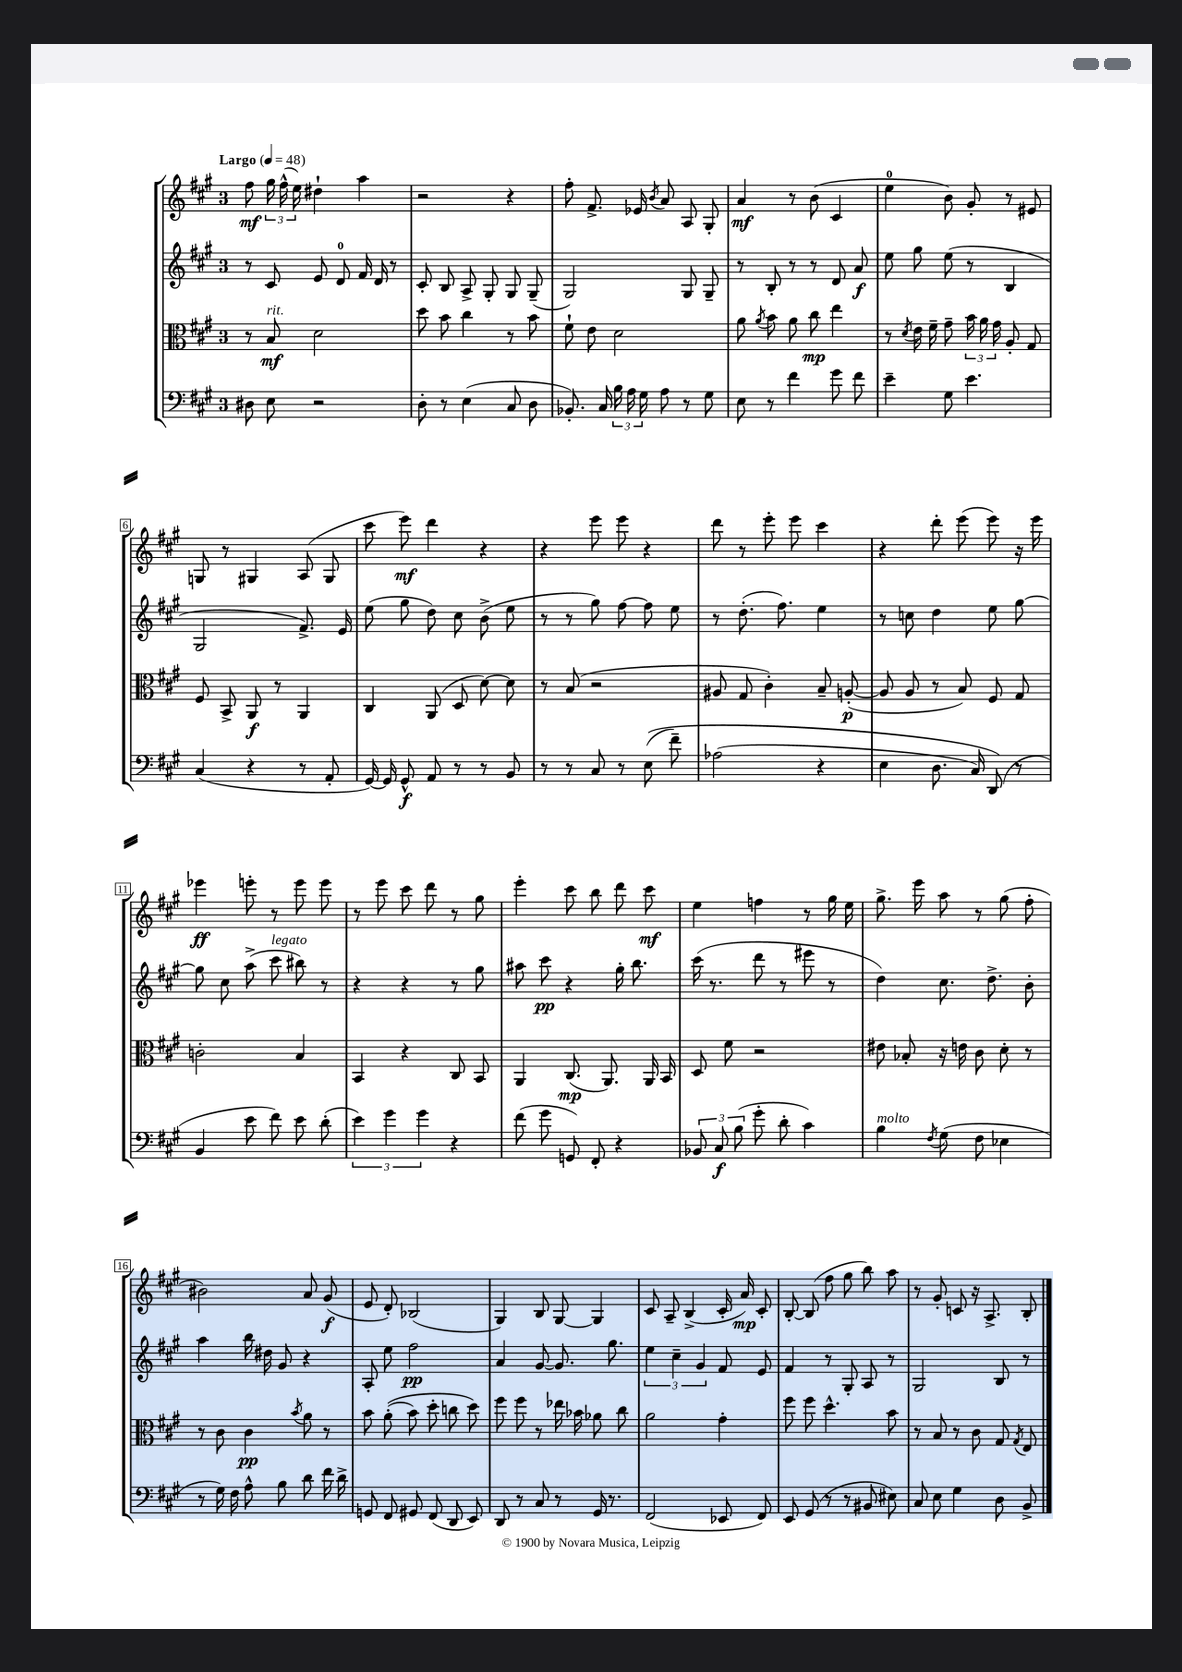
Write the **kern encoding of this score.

**kern	**kern	**kern	**kern
*staff4	*staff3	*staff2	*staff1
*clefF4	*clefC3	*clefG2	*clefG2
*k[f#c#g#]	*k[f#c#g#]	*k[f#c#g#]	*k[f#c#g#]
*M3/4	*M3/4	*M3/4	*M3/4
*MM48	*MM48	*MM48	*MM48
8D#	8r	8r	8ff#
8E	8B	8c#	24gg#
.	.	.	(24ff#^^
.	.	.	24ee)
2r	2d	8e	4dd#`
.	.	8d	.
.	.	16f#	4aa
.	.	16d	.
.	.	8r	.
=	=	=	=
8D'	8dd	8c#'	2r
8r	8b	8B	.
(4E	4cc#	8A^	.
.	.	8G#'	.
8C#	8r	8G#	4r
8D	8b	(8G#~	.
=	=	=	=
8.BB-')	8f#`	2G#)	8ff#'
.	8e	.	8.f#^
16C#	.	.	.
24B	2d	.	.
24A	.	.	.
.	.	.	16e-
24G#	.	.	.
.	.	.	8qb
8A	.	.	8a
8r	.	8G#	8A
8G#	.	8G#~	8G#'
=	=	=	=
8E	8a	8r	4a
.	8qa	.	.
8r	8b	8B'	.
4f#	8a	8r	8r
.	8cc#	8r	(8b
8g#	4ee	8d	4c#
8f#	.	8a	.
=	=	=	=
4e~	8r	8ee	4ee
.	8qd	.	.
.	16e	8gg#	.
.	16f#~	.	.
8G#	8g#~	(8ee	8b)
4.e	24b	8r	8g#'
.	24a	.	.
.	24g#	.	.
.	8A'	4B	8r
.	8G#	.	8e#
=	=	=	=
(4C#	8F#	2G#	8G
.	8BB^	.	8r
4r	8AA	.	4G#
.	8r	.	.
8r	4AA	8.f#^)	(8A
8AA'	.	.	8G#
.	.	16e	.
=	=	=	=
[16GG#)	4C#	(8ee	8ccc#
16GG#]	.	.	.
8GG#^^	.	8gg#	8eee)
8AA	(8AA	8dd)	4ddd
8r	8D	8cc#	.
8r	[8d)	(8b^	4r
8BB	8d]	8ee	.
=	=	=	=
8r	8r	8r	4r
8r	(8B	8r	.
8C#	2r	8gg#)	8eee
8r	.	[8ff#	8eee
&((8E	.	8ff#]	4r
8f#~)	.	8ee	.
=	=	=	=
(2A-	8A#	8r	8ddd
.	8G#	(8.dd'	8r
.	4c#')	.	8eee'
.	.	8.ff#)	.
.	.	.	8eee
4r	8B~	4ee	4ccc#
.	([8A'	.	.
=	=	=	=
4E	8A]	8r	4r
.	8A	8cc	.
8.D	8r	4dd	8ddd'
.	8B)	.	(8eee
16C#)	.	.	.
(8DD&)	8F#	8ee	8eee)
8r	8G#	[8gg#	16r
.	.	.	16eee
=	=	=	=
4BB	2c'	8gg#]	4eee-
.	.	8cc#	.
8e	.	(8aa^	8eee'
8f#)	.	8ccc#	8r
8e	4B	8bb#)	8eee
(8d'	.	8r	8eee
=	=	=	=
6e)	4BB	4r	8r
.	.	.	8eee
6g#	.	.	.
.	4r	4r	8ccc#
6g#	.	.	.
.	.	.	8ddd
4r	8C#	8r	8r
.	8BB	8gg#	8gg#
=	=	=	=
(8f#	4AA	8aa#	4eee'
8g#	.	8ccc#	.
8GG)	(8.C#	4r	8ccc#
8FF#'	.	.	8bb
.	8.AA)	.	.
4r	.	16gg#'	8ddd
.	.	8.bb	.
.	16AA	.	8ccc#
.	16BB	.	.
=	=	=	=
12BB-	8D	(16ccc#	4ee
.	.	8.r	.
12C#	.	.	.
.	8f#	.	.
(12B	.	.	.
8g#'	2r	8ddd	4ff
8d'	.	8r	.
4c#)	.	8eee#	8r
.	.	8r	16gg#
.	.	.	16ee
=	=	=	=
4B	8e#	4dd)	8.gg#^
.	8B-'	.	.
.	.	.	16eee
8qF#	.	.	.
(8G#	16r	8.cc#	8aa
.	16e	.	.
8F#	8c#	.	8r
.	.	8.dd^	.
4E-	8d'	.	(8gg#
.	8r	8b'	8ff#'
=	=	=	=
8r	8r	4aa	2b#)
16G#)	8c#	.	.
16F#	.	.	.
8A^^	4c#	16bb	.
.	.	16dd#	.
8B	.	8g#	.
.	8qb	.	.
8d	8a	4r	8a
16f#	8r	.	(8g#
16d^	.	.	.
=	=	=	=
8GG	8b	8A'	8e
8FF#	&((8a'	8ee	8d')
8GG#	8b)	2ff#	(2B-
(8FF#	8dd'	.	.
8DD	8cc	.	.
8EE)	8dd&)	.	.
=	=	=	=
8DD	8ff#	4a	4G#)
8r	8ff#	.	.
8C#	8r	[8g#	8B
8r	16ee-	8.g#]	[8G#
.	16b-	.	.
16GG#	8a-	.	4G#]
8.r	.	8.gg#	.
.	8cc#	.	.
=	=	=	=
(2FF#	2a	6ee	8c#
.	.	.	8A~
.	.	6cc#~	.
.	.	.	(4B^
.	.	6g#	.
8EE-	4g#'	8f#	16c#'
.	.	.	16a)
8FF#)	.	8e	8c#'
=	=	=	=
8EE	8ff#	4f#	[8B'
(8GG#	8ff#	.	(8B]
8r	4.dd^^	8r	8ff#
8r	.	8G#'	8gg#
8BB#	.	8A	8bb)
8E#)	8b	8r	8aa
=	=	=	=
8C#	8r	2G#	8r
8E	8B	.	8g#'
4G#	8r	.	8c
.	8c#	.	16r
.	.	.	8.A^
8D	8G#	8B	.
.	8qG#	.	.
8BB^	8E	8r	8B'
==	==	==	==
*-	*-	*-	*-
